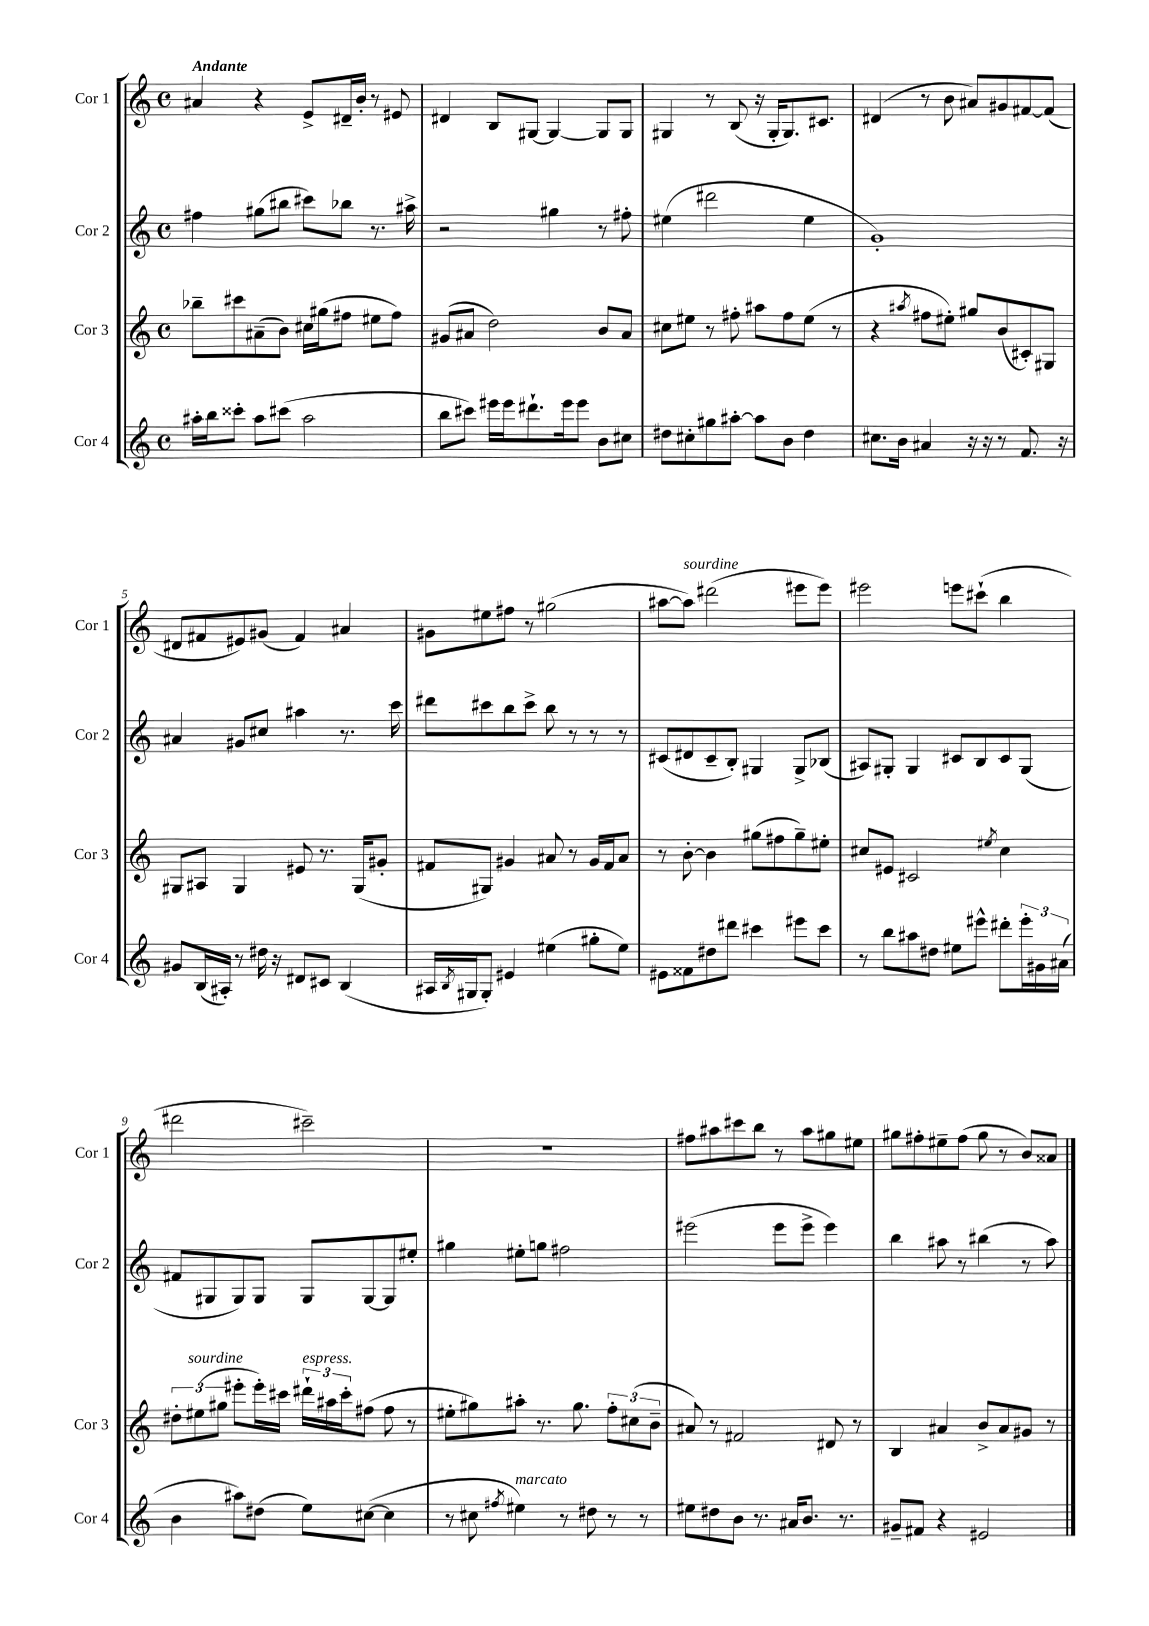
<<
\new StaffGroup <<
\new Staff = "s0" \with { instrumentName = "Cor 1" shortInstrumentName = "Cor 1" } {
    \clef treble \key c \major \defaultTimeSignature \time 4/4 \tempo "Andante"
    ais'4 r4 e'8-> dis'16-- b'16-. r8 eis'8 |
    dis'4 b8 gis8~ gis4~ gis8 gis8 |
    gis4 r8 b8( r16 gis16-. gis8.) cis'8. |
    dis'4( r8 b'8 ais'8) gis'8 fis'8~ fis'8( |
    dis'8 fis'8 eis'8) gis'8( fis'4) ais'4 |
    gis'8 eis''8 fis''8 r8 gis''2( |
    ais''8~ ais''8^\markup { \italic "sourdine" }) dis'''2( eis'''8 eis'''8) |
    eis'''2 e'''8 cis'''8-!( b''4 |
    dis'''2 cis'''2--) |
    R1 |
    fis''8 ais''8 cis'''8 b''8 r8 ais''8 gis''8 eis''8 |
    gis''8 fis''8-. eis''8-- fis''8( gis''8 r8 b'8) aisis'8 \bar "|." |
}
\new Staff = "s1" \with { instrumentName = "Cor 2" shortInstrumentName = "Cor 2" } {
    \clef treble \key c \major \defaultTimeSignature \time 4/4
    fis''4 gis''8( bis''8 cis'''8) bes''8 r8. ais''16-> |
    r2 gis''4 r8 fis''8-. |
    eis''4( dis'''2 eis''4 |
    g'1-.) |
    ais'4 gis'8 cis''8 ais''4 r8. c'''16 |
    dis'''8 cis'''8 b''8 cis'''8-> b''8 r8 r8 r8 |
    cis'8( dis'8 cis'8-- b8-.) gis4 gis8-> bes8( |
    ais8) gis8-. gis4 cis'8 b8 cis'8 gis8( |
    fis'8 gis8 gis8) gis8 gis8 gis8~ gis8 eis''8-. |
    gis''4 eis''8-. g''8 fis''2 |
    eis'''2( eis'''8 eis'''8-> eis'''4) |
    b''4 ais''8 r8 bis''4( r8 ais''8) \bar "|." |
}
\new Staff = "s2" \with { instrumentName = "Cor 3" shortInstrumentName = "Cor 3" } {
    \clef treble \key c \major \defaultTimeSignature \time 4/4
    bes''8-- cis'''8 ais'8--( b'8) cis''16 gis''16( fis''8 eis''8 fis''8) |
    gis'8( ais'8 d''2) b'8 ais'8 |
    cis''8 eis''8 r8 fis''8-. ais''8 fis''8 eis''8( r8 |
    r4 \acciaccatura { ais''8 } fis''8 eis''8-.) gis''8 b'8( cis'8-.) gis8 |
    gis8 ais8 gis4 eis'8 r8. gis16( gis'8-. |
    fis'8 gis8) gis'4 ais'8 r8 gis'16 fis'16 ais'8 |
    r8 b'8~-. b'4 gis''8( fis''8 gis''8--) eis''8-. |
    cis''8 eis'8 cis'2 \acciaccatura { eis''8 } cis''4 |
    \tuplet 3/2 { dis''8-. eis''8^\markup { \italic "sourdine" }( gis''8 } eis'''8-. eis'''16-.) cis'''16 \tuplet 3/2 { dis'''16-!^\markup { \italic "espress." } ais''16 cis'''16-. } fis''8( fis''8 r8 |
    eis''8-. gis''8) ais''8-. r8. gis''8. \tuplet 3/2 { f''8-. cis''8( b'8-- } |
    ais'8) r8 fis'2 dis'8 r8 |
    b4 ais'4 b'8-> ais'8 gis'8 r8 \bar "|." |
}
\new Staff = "s3" \with { instrumentName = "Cor 4" shortInstrumentName = "Cor 4" } {
    \clef treble \key c \major \defaultTimeSignature \time 4/4
    ais''16-. b''16 cisis'''8-. ais''8 cis'''8( ais''2 |
    b''8 cis'''8) eis'''16 eis'''16 dis'''8.-! eis'''16 eis'''8 b'8 cis''8 |
    dis''8 cis''8-. gis''8 ais''8~-. ais''8 b'8 dis''4 |
    cis''8. b'16 ais'4 r16 r16 r8 f'8. r16 |
    gis'8 b16( ais16-.) r8 dis''16 r16 dis'8 cis'8 b4( |
    ais16 \acciaccatura { b8 } gis16 gis8-.) eis'4 eis''4( gis''8-. eis''8) |
    eis'8 fisis'8 dis''8 dis'''8 cis'''4 eis'''8 cis'''8 |
    r8 b''8 ais''8 dis''8 eis''8 eis'''8-^ dis'''8-. \tuplet 3/2 { eis'''16-. gis'16 ais'16( } |
    b'4 ais''8) dis''8( e''8) cis''8~( cis''4 |
    r8 cis''8 \acciaccatura { fis''8 } eis''4^\markup { \italic "marcato" }) r8 dis''8 r8 r8 |
    eis''8 dis''8 b'8 r8. ais'16 b'8. r8. |
    gis'8-- fis'8 r4 eis'2 \bar "|." |
}
>>
>>
